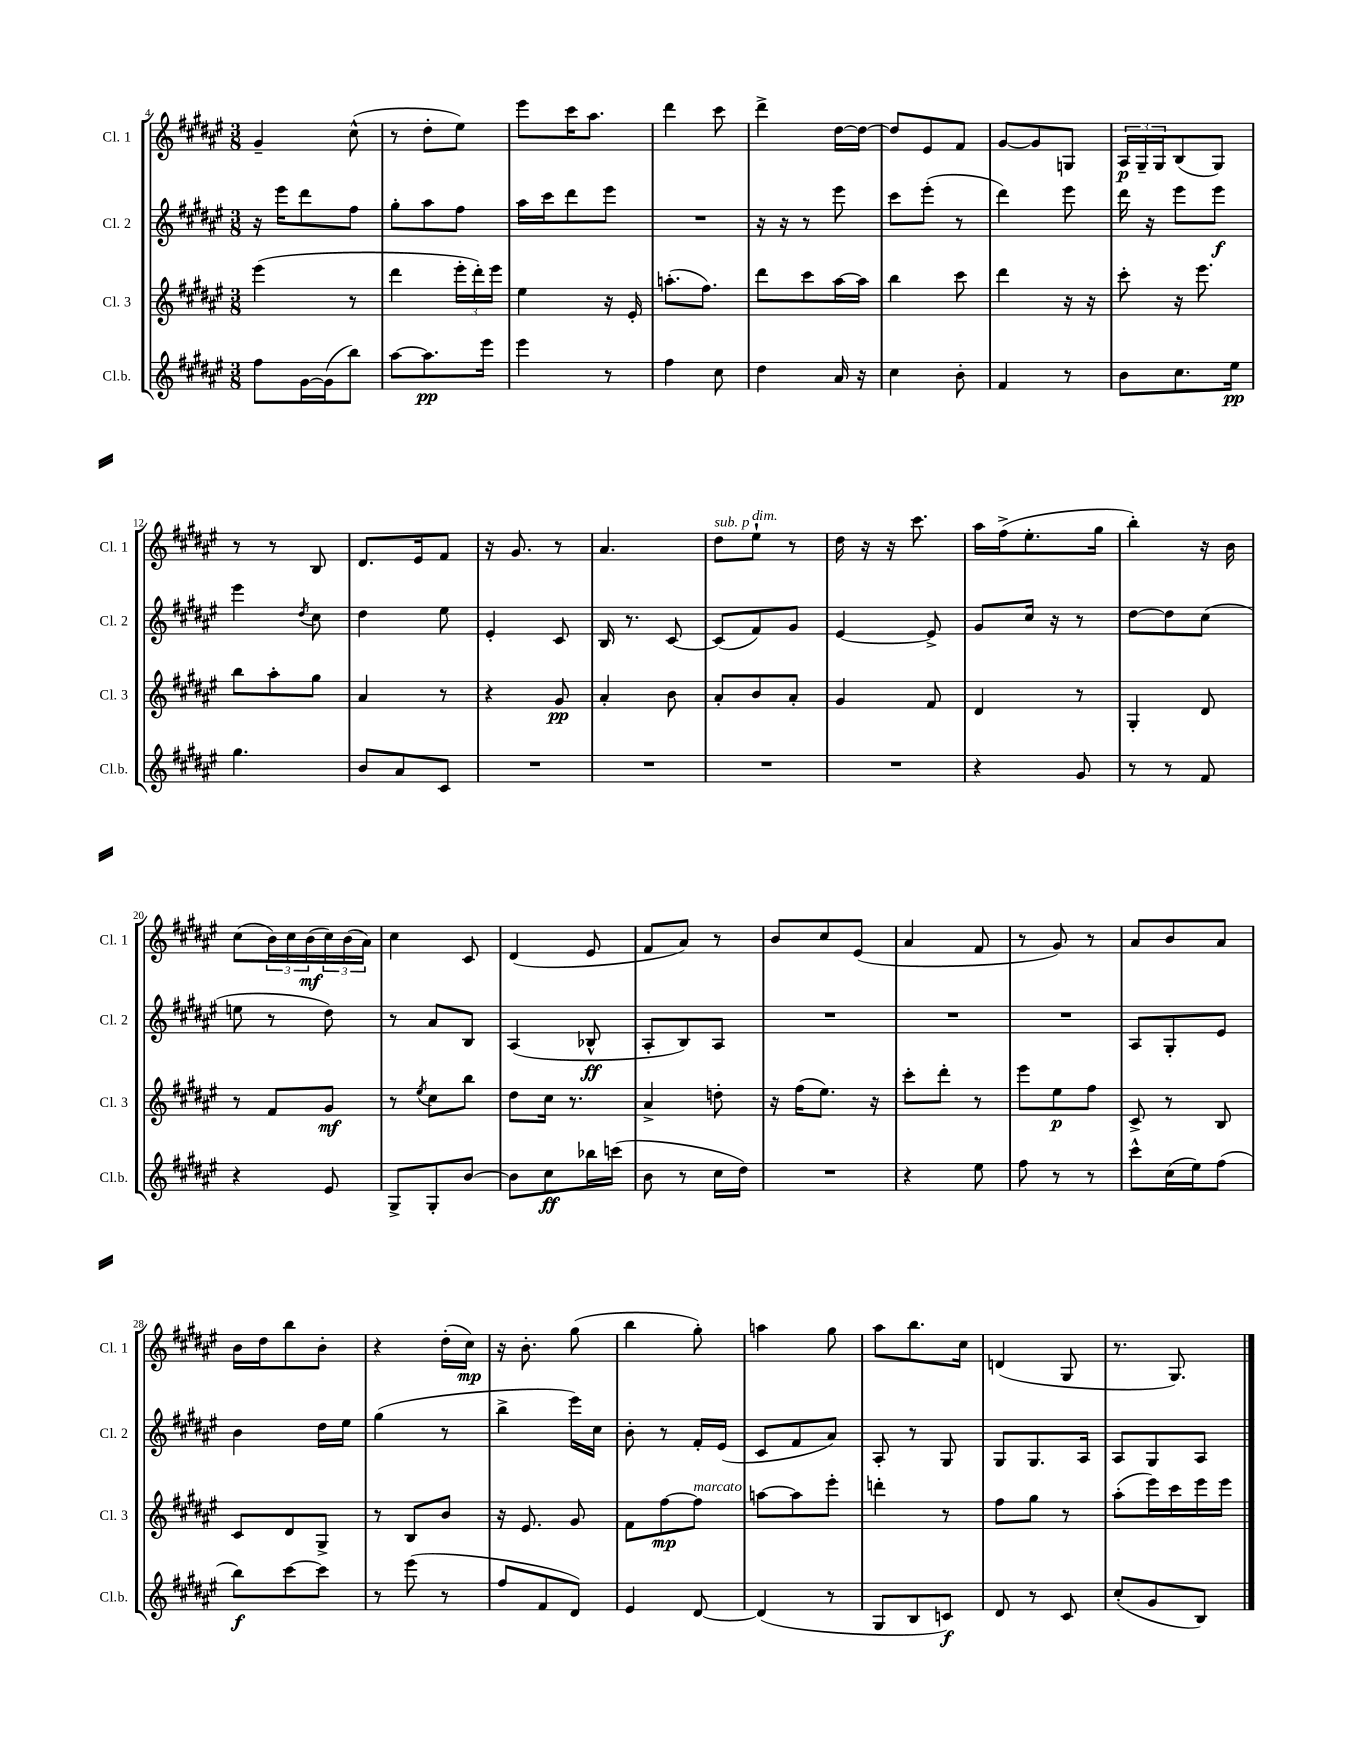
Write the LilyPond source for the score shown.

<<
\new StaffGroup <<
\new Staff = "s0" \with { instrumentName = "Cl. 1" shortInstrumentName = "Cl. 1" } {
    \clef treble \key fis \major \numericTimeSignature \time 3/8
    gis'4-- cis''8-^( |
    r8 dis''8-. eis''8) |
    eis'''8 cis'''16 ais''8. |
    dis'''4 cis'''8 |
    dis'''4-> dis''16~ dis''16~ |
    dis''8 eis'8 fis'8 |
    gis'8~ gis'8 g8 |
    \tuplet 3/2 { ais16\p gis16-- gis16 } b8( gis8) |
    r8 r8 b8 |
    dis'8. eis'16 fis'8 |
    r16 gis'8. r8 |
    ais'4. |
    dis''8^\markup { \italic "sub. p" } eis''8-!^\markup { \italic "dim." } r8 |
    dis''16 r16 r16 cis'''8. |
    ais''16 fis''16->( eis''8.-. gis''16 |
    b''4-.) r16 b'16 |
    cis''8( \tuplet 3/2 { b'16) cis''16 b'16\mf( } \tuplet 3/2 { cis''16) b'16( ais'16) } |
    cis''4 cis'8 |
    dis'4( eis'8 |
    fis'8 ais'8) r8 |
    b'8 cis''8 eis'8( |
    ais'4 fis'8 |
    r8 gis'8) r8 |
    ais'8 b'8 ais'8 |
    b'16 dis''16 b''8 b'8-. |
    r4 dis''16-.( cis''16\mp) |
    r16 b'8.-. gis''8( |
    b''4 gis''8-.) |
    a''4 gis''8 |
    ais''8 b''8. cis''16 |
    d'4( gis8 |
    r8. gis8.) \bar "|." |
}
\new Staff = "s1" \with { instrumentName = "Cl. 2" shortInstrumentName = "Cl. 2" } {
    \clef treble \key fis \major \numericTimeSignature \time 3/8
    r16 eis'''16 dis'''8 fis''8 |
    gis''8-. ais''8 fis''8 |
    ais''16 cis'''16 dis'''8 eis'''8 |
    R4. |
    r16 r16 r8 eis'''8 |
    cis'''8 eis'''8-.( r8 |
    dis'''4) eis'''8 |
    dis'''16 r16 eis'''8 eis'''8\f |
    eis'''4 \acciaccatura { dis''8 } cis''8 |
    dis''4 eis''8 |
    eis'4-. cis'8 |
    b16 r8. cis'8~ |
    cis'8( fis'8) gis'8 |
    eis'4~ eis'8-> |
    gis'8 cis''16 r16 r8 |
    dis''8~ dis''8 cis''8( |
    e''8 r8 dis''8) |
    r8 ais'8 b8 |
    ais4( bes8-^\ff |
    ais8-. b8) ais8 |
    R4. |
    R4. |
    R4. |
    ais8 gis8-. eis'8 |
    b'4 dis''16 eis''16 |
    gis''4( r8 |
    b''4-> eis'''16) cis''16 |
    b'8-. r8 fis'16-. eis'16( |
    cis'8 fis'8 ais'8) |
    ais8-. r8 gis8 |
    gis8 gis8. ais16 |
    ais8 gis8 ais8 \bar "|." |
}
\new Staff = "s2" \with { instrumentName = "Cl. 3" shortInstrumentName = "Cl. 3" } {
    \clef treble \key fis \major \numericTimeSignature \time 3/8
    eis'''4( r8 |
    dis'''4 \tuplet 3/2 { eis'''16-. dis'''16-.) eis'''16 } |
    eis''4 r16 eis'16-. |
    a''8.-.( fis''8.) |
    dis'''8 cis'''8 ais''16~ ais''16 |
    b''4 cis'''8 |
    dis'''4 r16 r16 |
    cis'''8-. r16 eis'''8. |
    b''8 ais''8-. gis''8 |
    ais'4 r8 |
    r4 gis'8\pp |
    ais'4-. b'8 |
    ais'8-. b'8 ais'8-. |
    gis'4 fis'8 |
    dis'4 r8 |
    gis4-. dis'8 |
    r8 fis'8 gis'8\mf |
    r8 \acciaccatura { eis''8 } cis''8 b''8 |
    dis''8 cis''16 r8. |
    ais'4-> d''8-. |
    r16 fis''16( eis''8.) r16 |
    cis'''8-. dis'''8-. r8 |
    eis'''8 eis''8\p fis''8 |
    cis'8-> r8 b8 |
    cis'8 dis'8 gis8-> |
    r8 b8 b'8 |
    r16 eis'8. gis'8 |
    fis'8 fis''8~\mp fis''8^\markup { \italic "marcato" } |
    a''8~ a''8 eis'''8-. |
    d'''4-. r8 |
    fis''8 gis''8 r8 |
    ais''8-.( eis'''16) cis'''16 eis'''16 eis'''16 \bar "|." |
}
\new Staff = "s3" \with { instrumentName = "Cl.b." shortInstrumentName = "Cl.b." } {
    \clef treble \key fis \major \numericTimeSignature \time 3/8
    fis''8 gis'16~ gis'16( b''8) |
    ais''8~ ais''8.\pp eis'''16 |
    eis'''4 r8 |
    fis''4 cis''8 |
    dis''4 ais'16 r16 |
    cis''4 b'8-. |
    fis'4 r8 |
    b'8 cis''8. eis''16\pp |
    gis''4. |
    b'8 ais'8 cis'8 |
    R4. |
    R4. |
    R4. |
    R4. |
    r4 gis'8 |
    r8 r8 fis'8 |
    r4 eis'8 |
    gis8-> gis8-. b'8~ |
    b'8 cis''8\ff bes''16 c'''16( |
    b'8 r8 cis''16 dis''16) |
    R4. |
    r4 eis''8 |
    fis''8 r8 r8 |
    cis'''8-^ cis''16( eis''16) fis''8( |
    b''8\f) cis'''8~ cis'''8 |
    r8 eis'''8( r8 |
    fis''8 fis'8 dis'8) |
    eis'4 dis'8~ |
    dis'4( r8 |
    gis8 b8 c'8\f) |
    dis'8 r8 cis'8 |
    cis''8-.( gis'8 b8) \bar "|." |
}
>>
>>
\layout { \context { \Score currentBarNumber = #4 } }
